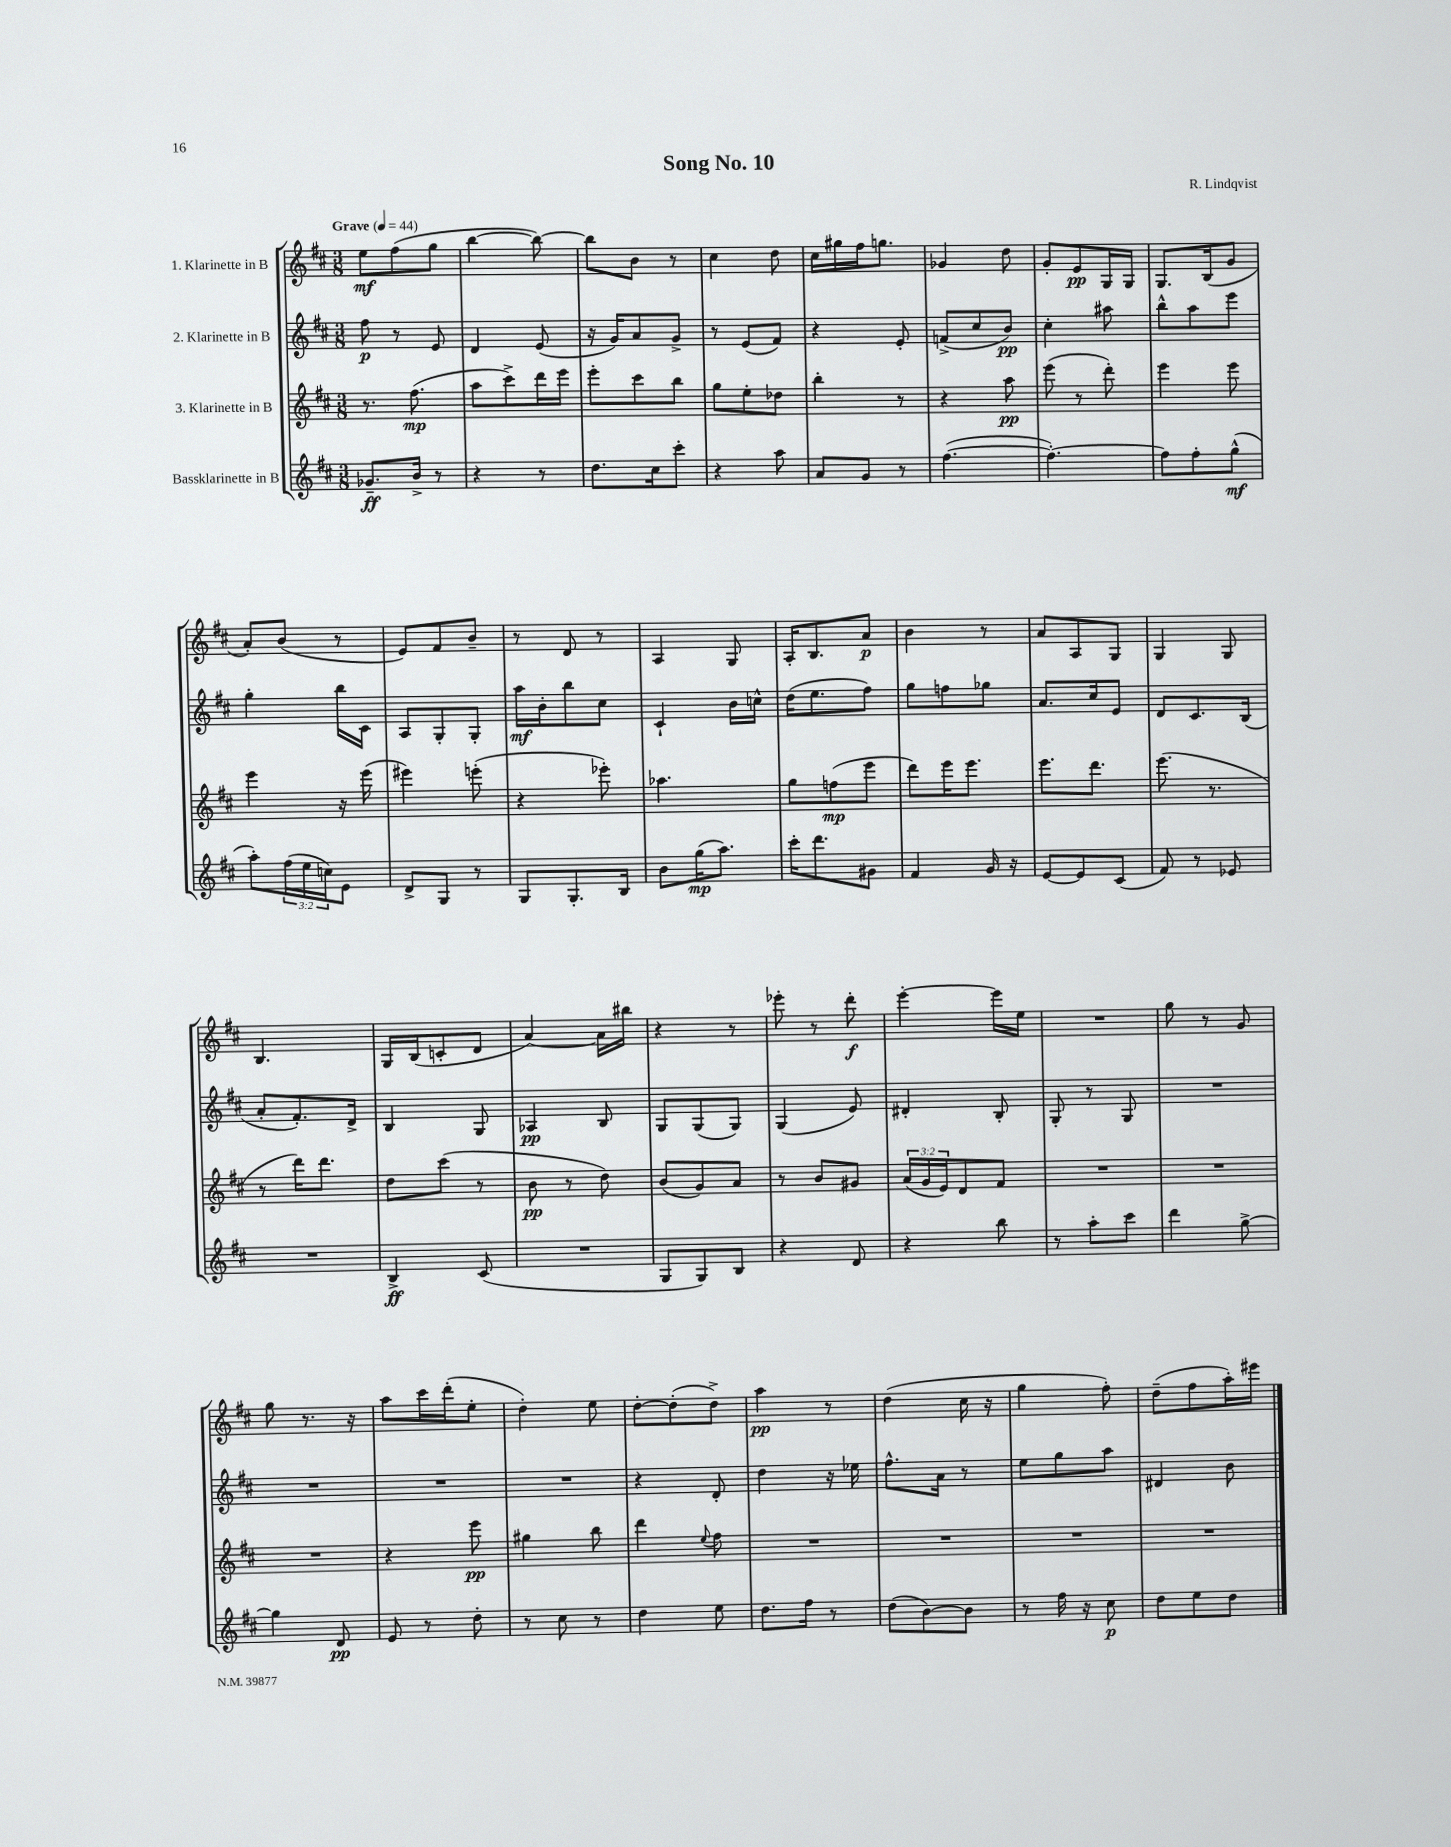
\header { title = "Song No. 10" composer = "R. Lindqvist" }
<<
\new StaffGroup <<
\new Staff = "s0" \with { instrumentName = "1. Klarinette in B" } {
    \clef treble \key d \major \numericTimeSignature \time 3/8 \tempo "Grave" 4 = 44
    e''8\mf fis''8( g''8 |
    b''4~ b''8~) |
    b''8 b'8 r8 |
    cis''4 d''8 |
    cis''16 gis''16 fis''16 g''8. |
    ges'4 d''8 |
    g'8-. e'8\pp g16 g16 |
    g8. b16( g'8 |
    a'8-.) b'8( r8 |
    e'8) fis'8 b'8-- |
    r8 d'8 r8 |
    a4 g8 |
    a16-. b8. a'8\p |
    b'4 r8 |
    a'8 a8 g8 |
    g4 g8 |
    b4. |
    g16 b16( c'8-. d'8 |
    a'4~) a'16 bis''16 |
    r4 r8 |
    ees'''8-. r8 d'''8-.\f |
    e'''4~-. e'''16 e''16 |
    R4. |
    g''8 r8 g'8 |
    g''8 r8. r16 |
    a''8 cis'''16 d'''16-.( e''8-. |
    d''4-.) e''8 |
    d''8~-. d''8-.( d''8->) |
    a''4\pp r8 |
    d''4( cis''16 r16 |
    g''4 fis''8-.) |
    d''8--( fis''8 a''16-.) eis'''16 \bar "|." |
}
\new Staff = "s1" \with { instrumentName = "2. Klarinette in B" } {
    \clef treble \key d \major \numericTimeSignature \time 3/8
    fis''8\p r8 e'8 |
    d'4 e'8( |
    r16 g'16) a'8 g'8-> |
    r8 e'8( fis'8) |
    r4 e'8-. |
    f'8->( cis''8 b'8\pp) |
    cis''4-. ais''8 |
    b''8-^ a''8 e'''8 |
    g''4-. b''16 cis'16 |
    a8 g8-. g8-. |
    a''16\mf b'16-. b''8 cis''8 |
    cis'4-! b'16 c''16-^ |
    d''16( e''8. fis''8) |
    g''8 f''8 ges''8 |
    a'8. cis''16 e'8 |
    d'8 cis'8. b16( |
    a'8-. fis'8.-.) d'16-> |
    b4 g8 |
    aes4\pp b8 |
    g8 g8( g8) |
    g4( e'8) |
    dis'4-. b8-. |
    g8-. r8 g8 |
    R4. |
    R4. |
    R4. |
    R4. |
    r4 d'8-. |
    d''4 r16 ees''16 |
    fis''8.-^ a'16 r8 |
    e''8 g''8 a''8 |
    dis'4 b'8 \bar "|." |
}
\new Staff = "s2" \with { instrumentName = "3. Klarinette in B" } {
    \clef treble \key d \major \numericTimeSignature \time 3/8 \override Staff.TupletNumber.text = #tuplet-number::calc-fraction-text
    r8. fis''8.\mp( |
    a''8 cis'''8->) d'''16 e'''16 |
    e'''8-. cis'''8 b''8 |
    g''8 e''8-. des''8 |
    b''4-. r8 |
    r4 a''8\pp |
    e'''8( r8 d'''8-.) |
    e'''4 e'''8 |
    e'''4 r16 e'''16( |
    eis'''4) e'''8-.( |
    r4 ees'''8-.) |
    aes''4. |
    g''8 f''8\mp( e'''8 |
    d'''8) e'''16 e'''8. |
    e'''8. d'''8. |
    e'''8.( r8. |
    r8 d'''16) d'''8. |
    d''8 cis'''8( r8 |
    b'8\pp r8 d''8) |
    b'8( g'8) a'8 |
    r8 b'8 gis'8 |
    \tuplet 3/2 { a'16( g'16 e'16) } d'8 fis'8 |
    R4. |
    R4. |
    R4. |
    r4 e'''8\pp |
    gis''4 b''8 |
    d'''4 \appoggiatura { e''8 } fis''8 |
    R4. |
    R4. |
    R4. |
    R4. \bar "|." |
}
\new Staff = "s3" \with { instrumentName = "Bassklarinette in B" } {
    \clef treble \key d \major \numericTimeSignature \time 3/8 \override Staff.TupletNumber.text = #tuplet-number::calc-fraction-text
    ges'8.--\ff b'16-> r8 |
    r4 r8 |
    d''8. cis''16 cis'''8-. |
    r4 a''8 |
    a'8 g'8 r8 |
    fis''4.~( |
    fis''4.~-.) |
    fis''8 fis''8-. g''8-^\mf( |
    a''8-.) \tuplet 3/2 { fis''16( e''16 c''16) } e'8 |
    d'8-> g8 r8 |
    g8 g8.-. b16 |
    b'8 g''16\mp( a''8.) |
    cis'''16-. d'''8. gis'8 |
    fis'4 g'16 r16 |
    e'8~ e'8 cis'8( |
    fis'8) r8 ees'8 |
    R4. |
    b4->\ff cis'8( |
    R4. |
    g8 g8) b8 |
    r4 d'8 |
    r4 b''8 |
    r8 a''8-. cis'''8 |
    d'''4 g''8~-> |
    g''4 d'8\pp |
    e'8 r8 d''8-. |
    r8 cis''8 r8 |
    d''4 e''8 |
    d''8. fis''16 r8 |
    d''8( b'8~) b'8 |
    r8 fis''16 r16 cis''8\p |
    d''8 e''8 d''8 \bar "|." |
}
>>
>>
\layout { \context { \Score \remove "Bar_number_engraver" } }
